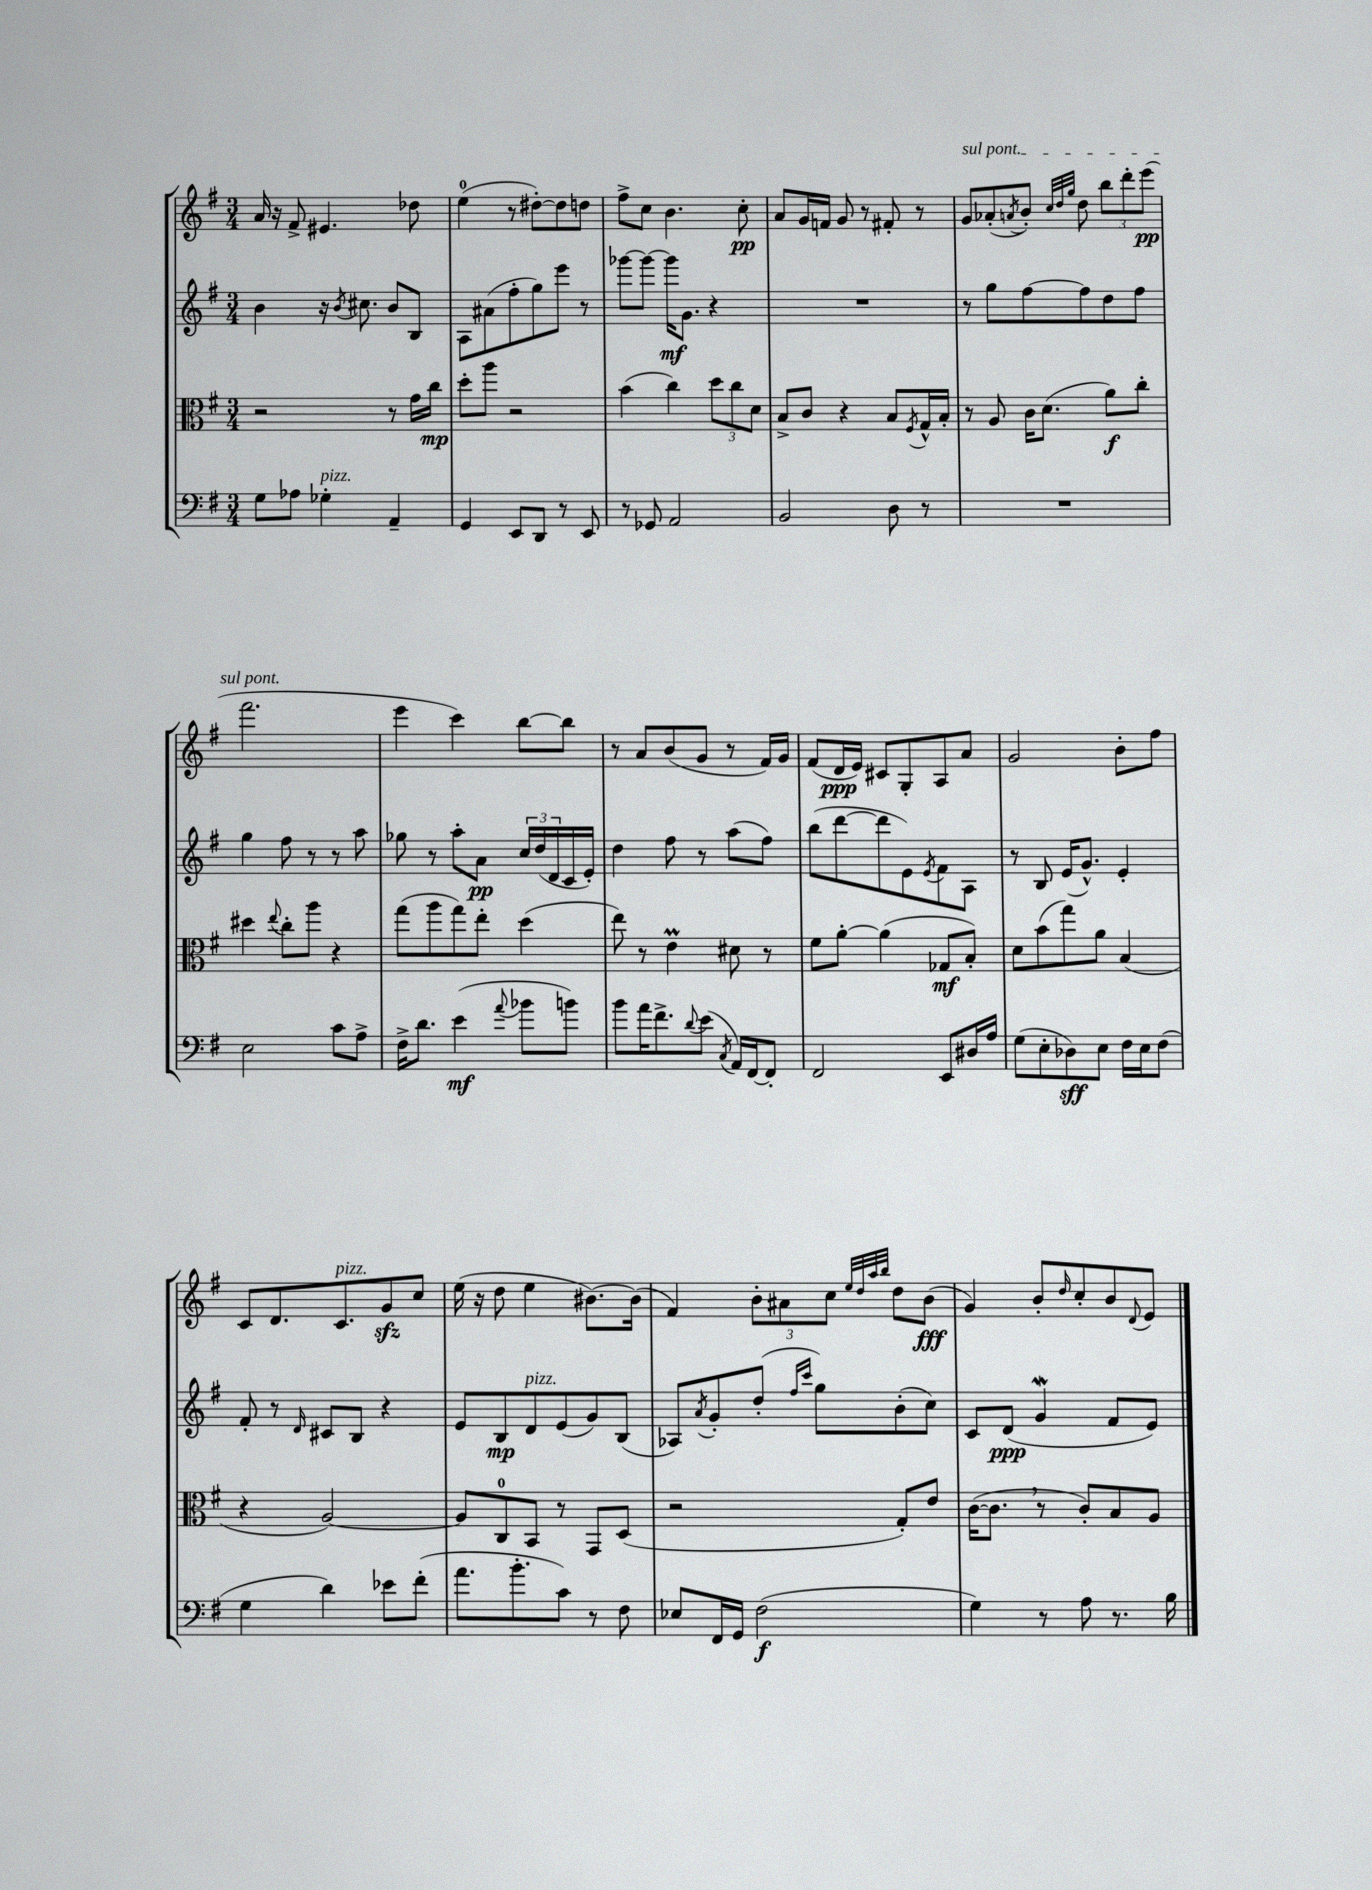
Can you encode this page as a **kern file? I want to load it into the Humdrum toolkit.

**kern	**kern	**kern	**kern
*staff4	*staff3	*staff2	*staff1
*clefF4	*clefC3	*clefG2	*clefG2
*k[f#]	*k[f#]	*k[f#]	*k[f#]
*M3/4	*M3/4	*M3/4	*M3/4
8G	2r	4b	16a
.	.	.	16r
8A-	.	.	8f#^
4G-'	.	16r	4.e#
.	.	8qb	.
.	.	8.cc#	.
4AA~	8r	8b	.
.	16g	8B	8dd-
.	16cc	.	.
=	=	=	=
4GG	8dd'	8A	(4ee
.	8aa	(8a#	.
8EE	2r	8ff#'	8r
8DD	.	8gg)	[8dd#')
8r	.	8eee	8dd#]
8EE	.	8r	8dd
=	=	=	=
8r	(4b	[8ggg-	8ff#^
8GG-	.	8ggg-_	8cc
2AA	4cc)	16ggg-]	4.b
.	.	8.g	.
.	12dd	4r	.
.	12cc	.	.
.	.	.	8cc'
.	12d	.	.
=	=	=	=
2BB	8B^	2.r	8a
.	8c	.	16g
.	.	.	16f
.	4r	.	8g
.	.	.	8r
8D	8B	.	8f#'
.	8qF#	.	.
8r	16G^^	.	8r
.	16B'	.	.
=	=	=	=
2.r	8r	8r	8g
.	8A	8gg	(8a-'
.	.	.	8qa
.	16c	[8ff#	8b')
.	(8.d	.	.
.	.	.	32qqcc
.	.	.	32qqdd
.	.	.	32qqgg
.	.	8ff#]	8dd
.	8a)	8dd	12bb
.	.	.	12ddd'
.	8cc'	8ff#	.
.	.	.	(12eee
=	=	=	=
2E	4dd#	4gg	2.fff#
.	8qqee	.	.
.	8cc'	8ff#	.
.	8aa	8r	.
8c	4r	8r	.
8A^	.	8aa	.
=	=	=	=
16F#^	(8gg	8gg-	4eee
8.d	.	.	.
.	8aa	8r	.
(4e	8gg)	8aa'	4ccc)
.	8ee'	8a	.
8qqa	.	.	.
8b-	(4dd	24cc	[8bb
.	.	(24dd	.
.	.	24d	.
8b)	.	16c	8bb]
.	.	16e')	.
=	=	=	=
8b	8ee)	4dd	8r
16a	8r	.	8a
8.f#^	.	.	.
.	4e	8ff#	(8b
8qqd	.	.	.
(8e	.	8r	8g
8qC	.	.	.
16AA)	8d#	(8aa	8r
[16FF#	.	.	.
8FF#']	8r	8ff#)	16f#)
.	.	.	16g
=	=	=	=
2FF#	8f#	(8bb	(8f#
.	[8a'	[8ddd	16d
.	.	.	16e)
.	(4a]	8ddd]	8c#
.	.	8e)	8G'
.	.	8qe	.
8EE	8G-	8f#	8A
16D#	8B')	8A	8a
16A	.	.	.
=	=	=	=
(8G	8d	8r	2g
8E'	(8b	8B	.
8D-)	8gg)	(16e	.
.	.	8.g^^)	.
8E	8a	.	.
16F#	(4B	4e'	8b'
16E	.	.	.
(8F#	.	.	8ff#
=	=	=	=
4G	4r	8f#'	8c
.	.	8r	8.d
.	.	16qqd	.
4d)	[2A)	8c#	.
.	.	.	8.c
.	.	8B	.
8e-	.	4r	8g
(8f#'	.	.	8cc
=	=	=	=
8.a	8A]	8e	(16ee
.	.	.	16r
.	8C	8B	8dd
8.b'	.	.	.
.	8BB	8d	4ee
8c)	8r	(8e	.
8r	8GG	8g)	[8.b#)
8F#	(8D	(8B	.
.	.	.	(16b#]
=	=	=	=
8E-	2r	8A-)	4f#)
.	.	8qa	.
16FF#	.	8g'	.
16GG	.	.	.
(2F#	.	(8dd'	12b'
.	.	.	12a#
.	.	16qqff#	.
.	.	16qqccc	.
.	.	8gg)	.
.	.	.	12cc
.	.	.	32qqee
.	.	.	32qqdd
.	.	.	32qqaa
.	.	.	32qqbb
.	8G')	(8b'	8dd
.	8e	8cc)	(8b
=	=	=	=
4G)	([16c	8c	4g)
.	8.c]	.	.
.	.	(8d	.
8r	8r	4g	8b'
.	.	.	16qqdd
8A	8c')	.	8cc'
8.r	8B	8f#	8b
.	.	.	8qqd
.	8A	8e)	8e
16B	.	.	.
==	==	==	==
*-	*-	*-	*-
